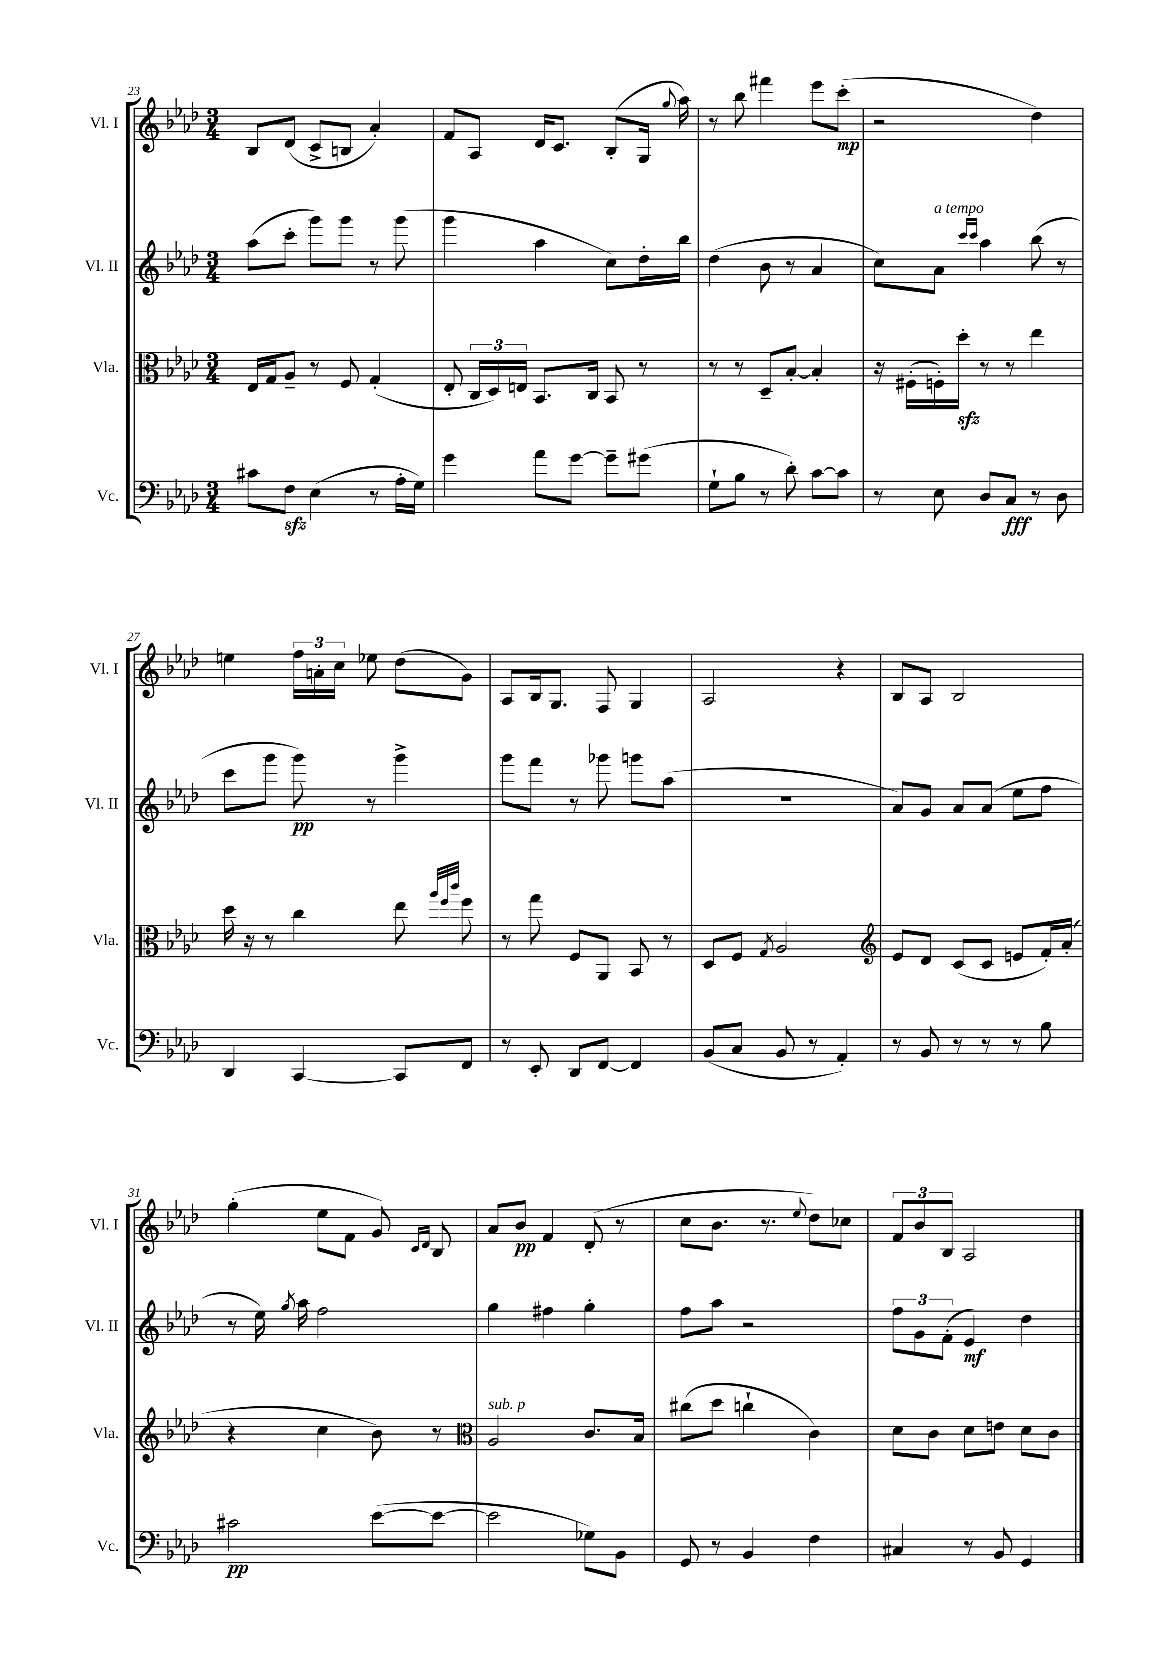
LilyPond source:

<<
\new StaffGroup <<
\new Staff = "s0" \with { instrumentName = "Vl. I" shortInstrumentName = "Vl. I" } {
    \clef treble \key aes \major \numericTimeSignature \time 3/4
    \autoBeamOff bes8[ des'8]( c'8[-> b8] aes'4-.) |
    f'8[ aes8] des'16[ c'8.] bes8[-.( g16] \appoggiatura { g''8 } aes''16) |
    r8 bes''8 fis'''4 ees'''8[ c'''8]-.\mp( |
    r2 des''4) |
    e''4 \tuplet 3/2 { f''16[ a'16-. c''16] } ees''8 des''8[( g'8]) |
    aes8[ bes16 g8.] f8 g4 |
    aes2 r4 |
    bes8[ aes8] bes2 |
    g''4-.( ees''8[ f'8] g'8) \grace { c'16[ des'16] } bes8 |
    aes'8[ bes'8]\pp f'4 des'8-.( r8 |
    c''8[ bes'8.] r8. \appoggiatura { ees''8 } des''8[) ces''8] |
    \tuplet 3/2 { f'8[ bes'8 bes8] } aes2 \bar "|." |
}
\new Staff = "s1" \with { instrumentName = "Vl. II" shortInstrumentName = "Vl. II" } {
    \clef treble \key aes \major \numericTimeSignature \time 3/4
    \autoBeamOff aes''8[( c'''8]-. g'''8[) g'''8] r8 g'''8( |
    g'''4 aes''4 c''8[) des''16-. bes''16] |
    des''4( bes'8 r8 aes'4 |
    c''8[) aes'8]^\markup { \italic "a tempo" } \grace { c'''16[ c'''16] } aes''4 bes''8( r8 |
    c'''8[ g'''8] g'''8\pp) r8 g'''4-> |
    g'''8[ f'''8] r8 ges'''8 g'''8[ aes''8]( |
    R2. |
    aes'8[) g'8] aes'8[ aes'8]( ees''8[ f''8] |
    r8 ees''16) \acciaccatura { g''8 } aes''16 f''2 |
    g''4 fis''4 g''4-. |
    f''8[ aes''8] r2 |
    \tuplet 3/2 { f''8[ g'8 f'8]-.( } ees'4\mf) des''4 \bar "|." |
}
\new Staff = "s2" \with { instrumentName = "Vla." shortInstrumentName = "Vla." } {
    \clef alto \key aes \major \numericTimeSignature \time 3/4
    \autoBeamOff ees16[ g16 aes8]-- r8 f8 g4-.( |
    ees8-. \tuplet 3/2 { c16[ des16) e16] } bes,8.[ c16] bes,8 r8 |
    r8 r8 des8[-- bes8]~-. bes4-. |
    r16 fis16[-.( f16-.) des''16]-.\sfz r8 r8 ees''4 |
    des''16 r16 r8 c''4 ees''8 \grace { aes''32[ f''32 c'''32] } f''8 |
    r8 g''8 f8[ aes,8] bes,8 r8 |
    des8[ f8] \acciaccatura { g8 } aes2 |
    \clef treble ees'8[ des'8] c'8[( c'8] e'8[ f'16-.) aes'16]-.( |
    r4 c''4 bes'8) r8 |
    \clef alto aes2^\markup { \italic "sub. p" } c'8.[ bes16] |
    cis''8[( des''8] c''4-! c'4) |
    des'8[ c'8] des'8[ e'8] des'8[ c'8] \bar "|." |
}
\new Staff = "s3" \with { instrumentName = "Vc." shortInstrumentName = "Vc." } {
    \clef bass \key aes \major \numericTimeSignature \time 3/4
    \autoBeamOff cis'8[ f8]\sfz ees4( r8 aes16[-. g16]) |
    g'4 aes'8[ g'8]~ g'8[-- gis'8]( |
    g8[-! bes8] r8 des'8-.) c'8[~ c'8] |
    r8 ees8 des8[ c8]\fff r8 des8 |
    des,4 c,4~ c,8[ f,8] |
    r8 ees,8-. des,8[ f,8]~ f,4 |
    bes,8[( c8] bes,8 r8 aes,4-.) |
    r8 bes,8 r8 r8 r8 bes8 |
    cis'2\pp ees'8[~( ees'8]~ |
    ees'2 ges8[) bes,8] |
    g,8 r8 bes,4 f4 |
    cis4 r8 bes,8 g,4 \bar "|." |
}
>>
>>
\layout { \context { \Score currentBarNumber = #23 } }
